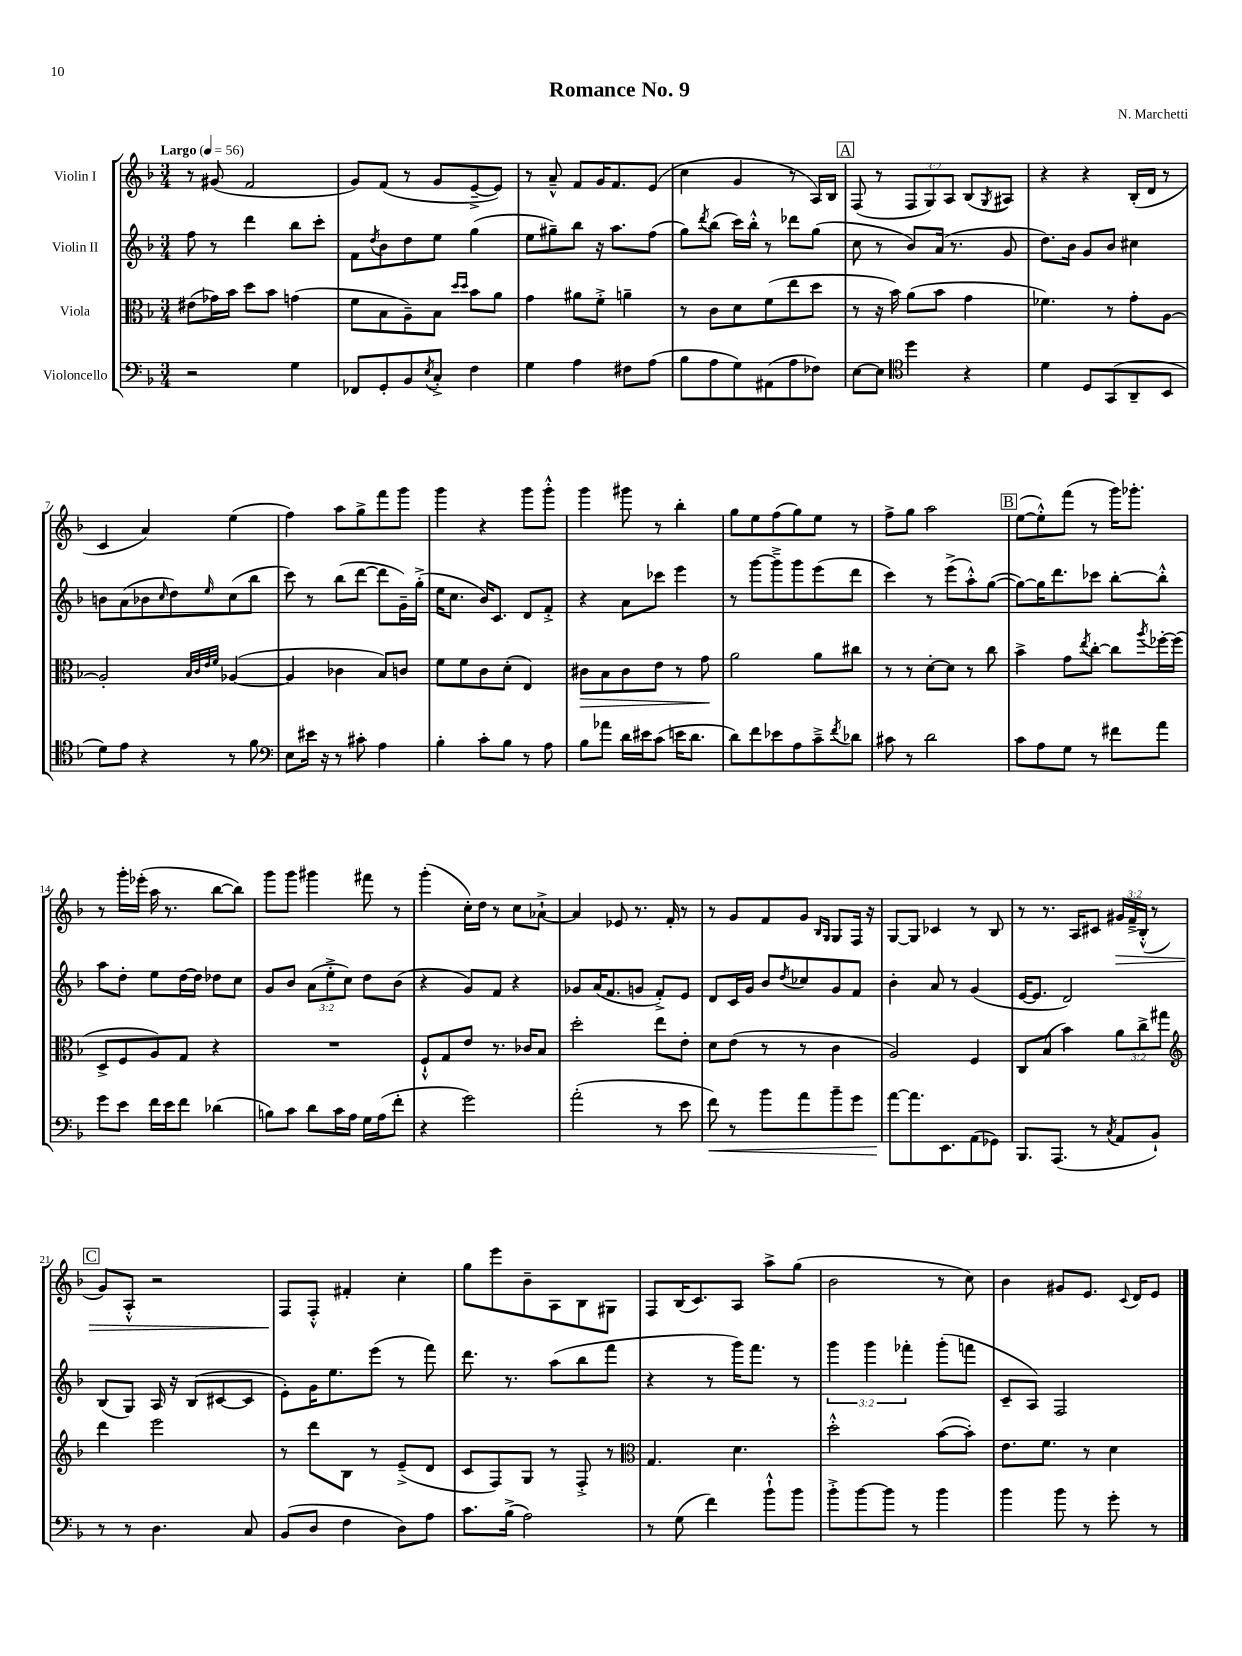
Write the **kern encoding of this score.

**kern	**kern	**kern	**kern
*staff4	*staff3	*staff2	*staff1
*clefF4	*clefC3	*clefG2	*clefG2
*k[b-]	*k[b-]	*k[b-]	*k[b-]
*M3/4	*M3/4	*M3/4	*M3/4
*MM56	*MM56	*MM56	*MM56
2r	(8e#	8ff	8r
.	16g-)	8r	(8g#
.	16b-	.	.
.	8dd	4ddd	2f
.	8b-	.	.
4G	(4g	8bb-	.
.	.	8ccc'	.
=	=	=	=
8FF-	8f	8f	8g)
.	.	8qdd	.
8GG'	8B-	8b-	(8f
8BB-	8A~)	8dd	8r
8qE	.	.	.
8C'^	8B-	8ee	8g
.	16qqdd	.	.
.	16qqdd	.	.
4F	8b-	(4gg	[8e~^
.	8a	.	8e])
=	=	=	=
4G	4g	8ee	8r
.	.	8gg#~)	8a~^^
4A	8a#	8bb-	8f
.	8f'^	16r	16g
.	.	8.aa	8.f
8F#	4a~	.	.
(8A	.	(8ff	(8e
=	=	=	=
8B-	8r	8gg)	4cc
.	.	8qddd	.
8A	8c	(8bb-	.
8G)	8d	16ccc)	4g
.	.	16bb-'^^	.
(8AA#	(8f	8r	.
8A	8ee	8ddd-	8r
8F-)	8dd	(8gg	16A)
.	.	.	16B-
=	=	=	=
[8E	8r	8cc	(8F
8E]	16r	8r	8r
.	16b-)	.	.
*clefC4	*	*	*
4dd	(8a	8b-)	12F
.	.	.	12G)
.	8b-	(16a	.
.	.	.	12A
.	.	8.r	.
4r	4g	.	(8B-
.	.	.	8qG
.	.	8g	8A#)
=	=	=	=
4d	4.f-)	8.dd)	4r
.	.	16b-	.
8D	.	8g	4r
(8GG	8r	8b-	.
8AA~	8g'	4cc#	(16B-'
.	.	.	16d
8BB-	[8A	.	8r
=	=	=	=
8d)	2A']	8b	4c
8e	.	(8a	.
4r	.	8b-	4a)
.	.	16qqcc	.
.	.	8dd)	.
.	32qqB-	.	.
.	32qqc	.	.
.	32qqe	.	.
.	32qqf	16qqee	.
8r	([4A-	(8cc	(4ee
8f	.	8bb-	.
=	=	=	=
*clefF4	*	*	*
8E	4A-]	8ccc)	4ff)
16e#	.	8r	.
16r	.	.	.
8r	4c-	(8bb-	8aa
8c#'	.	[8ddd	8gg^
4A	8B-)	8ddd]	8fff
.	8c	16g~)	8ggg
.	.	(16gg'^	.
=	=	=	=
4B-'	8f	16ee	4ggg
.	.	8.cc	.
.	8f	.	.
8c'	8c	16b-)	4r
.	.	8.c	.
8B-	(8d'	.	.
8r	4E)	8d	8ggg
8A	.	8f'^	8ggg'^^
=	=	=	=
8B-	8c#	4r	4ggg
8a-	8B-	.	.
16d	8c#	8a	8ggg#
16e#	.	.	.
(8c	8e	8ccc-	8r
16e	8r	4eee	4bb-'
8.d	.	.	.
.	8g	.	.
=	=	=	=
8d)	2a	8r	8gg
8f	.	[8ggg	8ee
8e-	.	8ggg~^]	(8ff
8A	.	8ggg	8gg)
8c~^	8a	(8eee	8ee
8qf	.	.	.
8d-	8cc#	8ddd	8r
=	=	=	=
8c#	8r	4ccc)	8ff^
8r	8r	.	8gg
2d	[8d'	8r	2aa
.	8d]	(8eee^	.
.	8r	8aa'^^)	.
.	8cc	([8gg	.
=	=	=	=
8c	4b-^	8gg_)	([8ee
8A	.	16gg]	8ee'^^])
.	.	8.ddd	.
8G	8g	.	(8fff
.	8qee	.	.
8r	[8cc'	8ccc-	8r
8f#	8cc]	[8bb-'	16ggg)
.	.	.	8.ggg-'
.	8qaa	.	.
8a	[16ff-'	8bb-'^^]	.
.	(16ff-]	.	.
=	=	=	=
8g	8D^	8aa	8r
8e	8F	8dd'	16ggg'
.	.	.	(16eee-'
16f	8A)	8ee	16aa
16e	.	.	8.r
8f	8G	[16dd	.
.	.	16dd]	.
(4d-	4r	8dd-	[8bb-
.	.	8cc	8bb-])
=	=	=	=
8B)	2.r	8g	8ggg
8c	.	8b-	8ggg
8d	.	(12a	4ggg#
.	.	12ee'^	.
16c	.	.	.
.	.	12cc)	.
16A	.	.	.
16G	.	8dd	8fff#
(16A	.	.	.
8f'	.	(8b-	8r
=	=	=	=
4r	8F`^^	4r	(4ggg'
.	8G	.	.
2g)	8e	8g)	16cc')
.	.	.	16dd
.	8.r	8f	8r
.	.	4r	8cc
.	16c-	.	.
.	8B-	.	[8a-`^
=	=	=	=
(2a'	2dd'	8g-	4a-]
.	.	(16a	.
.	.	8.f	.
.	.	.	8e-
.	.	8g	8.r
8r	8ee	8f'^)	.
.	.	.	16f'
8e	8e'	8e	8r
=	=	=	=
8f)	8d	8d	8r
8r	(8e	16c	8g
.	.	16g	.
8b-	8r	8b-	8f
.	.	8qdd	.
8a	8r	8cc-	8g
.	.	.	16qqB-
.	.	.	16qqG
8b-~	4c	8g	8G
8g	.	8f	16F
.	.	.	16r
=	=	=	=
[8a	2A)	4b-'	[8G
8.a]	.	.	8G]
.	.	8a	4c-
8.EE	.	.	.
.	.	8r	.
(8AA	4F	(4g	8r
8GG-)	.	.	8B-
=	=	=	=
8.BBB-	8C	[16e	8r
.	.	8.e]	.
.	(8B-	.	8.r
(8.AAA	.	.	.
.	4b-)	2d)	.
.	.	.	16A
8r	.	.	8c#
8qC	.	.	.
8AA	12a	.	24g#
.	.	.	24f~^
.	12cc^	.	(24B-'^^
8BB-`)	.	.	8r
.	12gg#	.	.
=	=	=	=
*	*clefG2	*	*
8r	4ddd	(8B-	8g)
8r	.	8G)	8A'^^
4.D	2eee	16A	2r
.	.	16r	.
.	.	(8B-	.
.	.	[8c#	.
8C	.	8c#]	.
=	=	=	=
(8BB-	8r	8e')	8F
8D	8ddd	16g	8F'^^
.	.	8.ee	.
4F	8B-	.	4f#'
.	8r	(8eee	.
8D)	(8e~^	8r	4cc'
8A	8d	8fff)	.
=	=	=	=
8.c	8c	8.ddd	8gg
.	8F)	.	8eee
(16B-^	.	8.r	.
2A)	8G	.	8b-~
.	8r	(8aa	8A
.	8F'^	8bb-	8B-
.	8r	8fff	8G#
=	=	=	=
*	*clefC3	*	*
8r	4.G	4r	8F
(8G	.	.	(16B-
.	.	.	8.c)
4f)	.	8r	.
.	4.d	16ggg)	8A
.	.	8.fff	.
8b-`^^	.	.	8aa^
8b-	.	8r	(8gg
=	=	=	=
8b-'^	2dd'^^	6ggg	2b-
[8b-	.	.	.
.	.	6ggg	.
8b-]	.	.	.
.	.	6fff-'	.
8r	.	.	.
4b-	([8b-	(8ggg'	8r
.	8b-'])	8fff	8cc)
=	=	=	=
4b-	8.e	8c~	4b-
.	.	8A)	.
.	8.f	.	.
8b-	.	2F	8g#
8r	8r	.	8.e
8g'	4d	.	.
.	.	.	8qqc
.	.	.	16d
8r	.	.	8e
==	==	==	==
*-	*-	*-	*-
